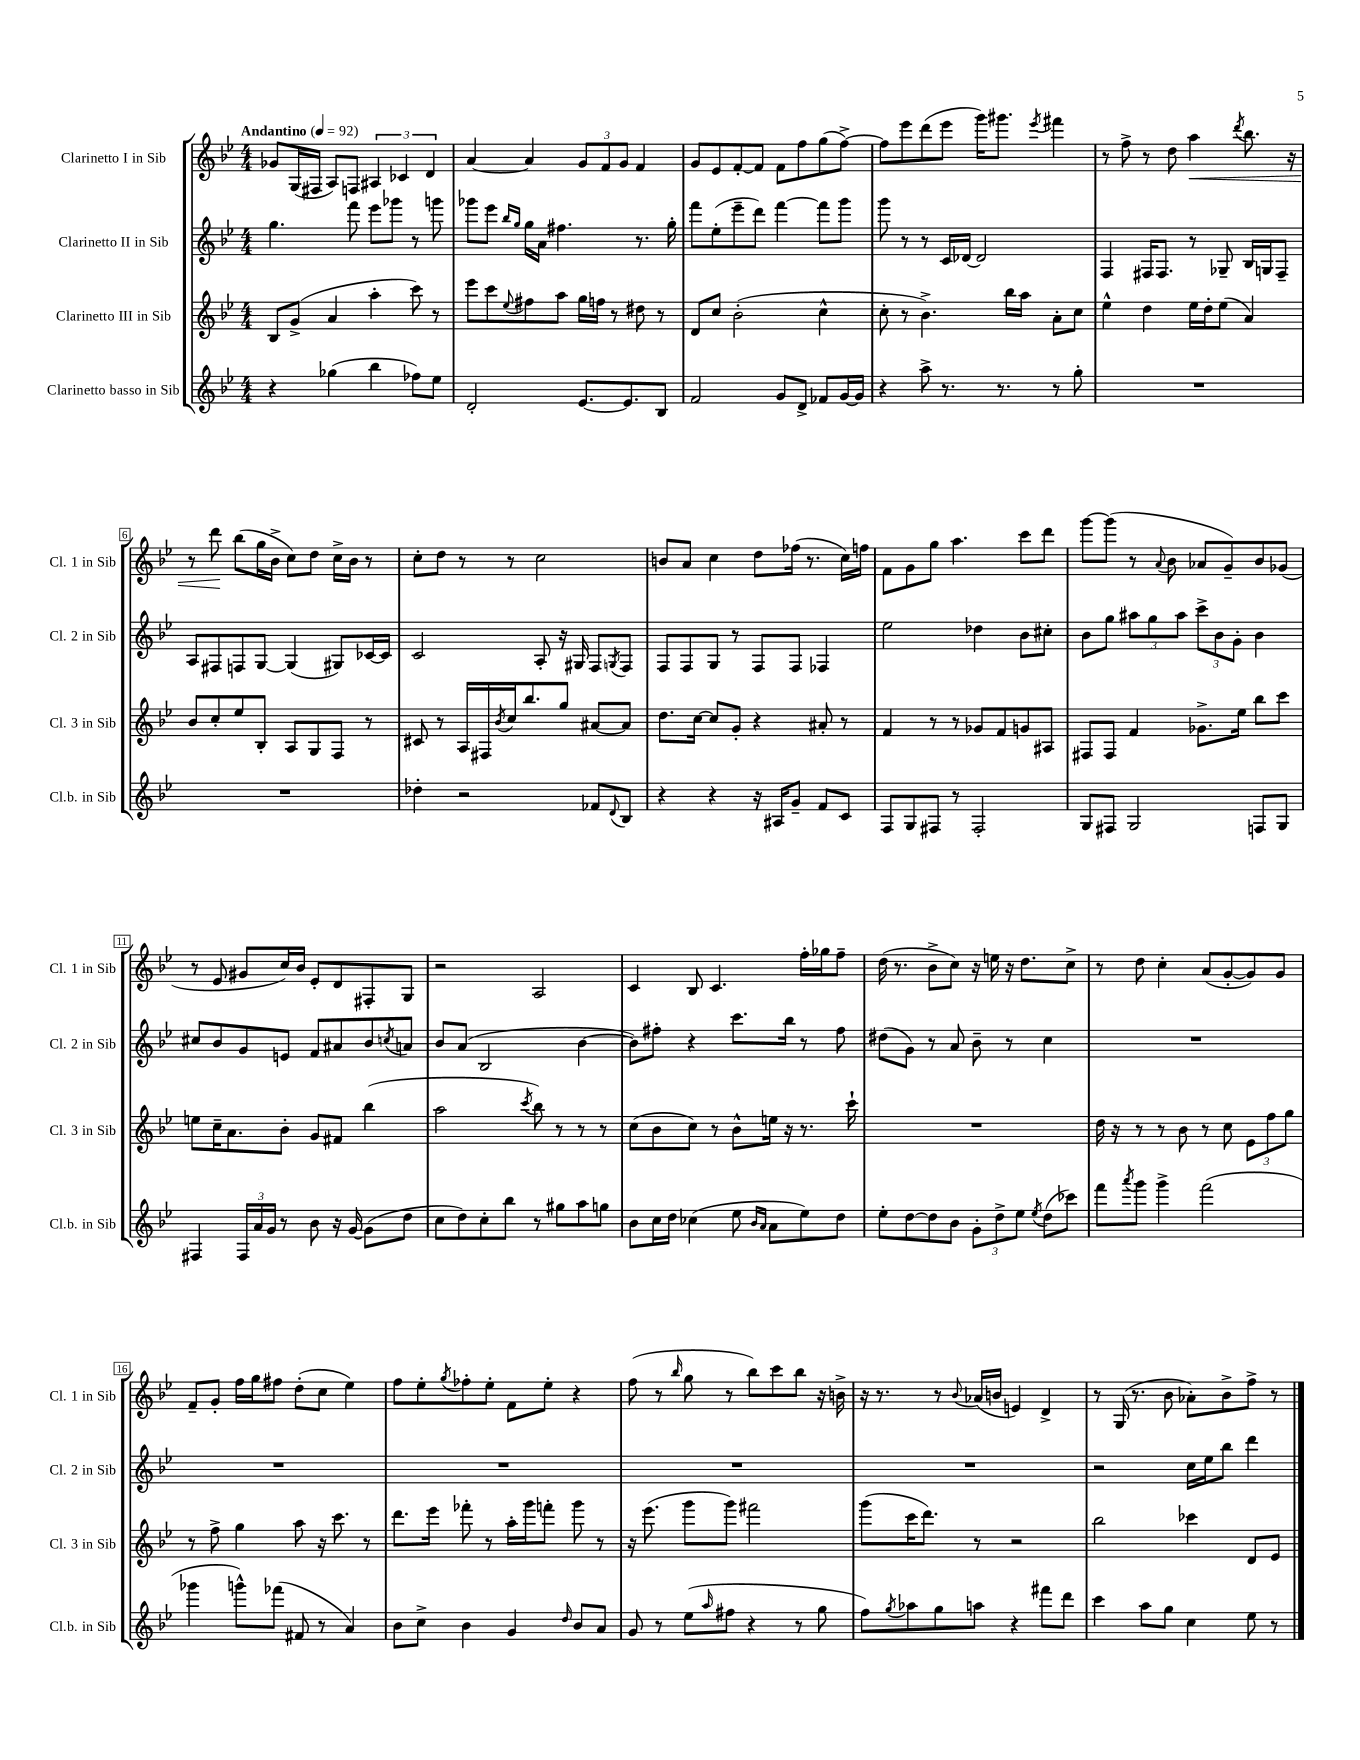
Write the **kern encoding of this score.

**kern	**kern	**kern	**kern
*staff4	*staff3	*staff2	*staff1
*clefG2	*clefG2	*clefG2	*clefG2
*k[b-e-]	*k[b-e-]	*k[b-e-]	*k[b-e-]
*M4/4	*M4/4	*M4/4	*M4/4
*MM92	*MM92	*MM92	*MM92
4r	8B-	4.gg	8g-
.	(8g^	.	(16G
.	.	.	16F#
(4gg-	4a	.	8A)
.	.	8fff	8F
4bb-	4aa'	8eee-	6A#
.	.	8ggg-	.
.	.	.	6c-
8ff-)	8ccc)	8r	.
.	.	.	6d
8ee-	8r	8ggg	.
=	=	=	=
2d'	8eee-	8ggg-	[4a
.	8ccc	8eee-	.
.	.	16qqbb-	.
.	8qqee-	16qqgg	.
.	8ff#	16gg	4a]
.	.	16a	.
.	8aa	4.ff#	.
[8.e-	16gg	.	12g
.	16ff	.	.
.	.	.	12f
.	8r	.	.
.	.	.	12g
8.e-]	.	.	.
.	8dd#	8.r	4f
8B-	8r	.	.
.	.	16gg'	.
=	=	=	=
2f	8d	8fff	8g
.	8cc	(8ee-'	8e-
.	(2b-'	8eee-~	[8f'
.	.	8ddd)	8f]
8g	.	[4fff	8f
8d^	.	.	8ff
8f-	4cc^^	8fff]	(8gg
[16g	.	8ggg	[8ff^)
16g]	.	.	.
=	=	=	=
4r	8cc'	8ggg	8ff]
.	8r	8r	8eee-
8aa^	4.b-^)	8r	(8ddd
8.r	.	16c	8eee-
.	.	[16d-	.
.	.	2d-]	16ggg)
8.r	.	.	8.ggg#
.	16bb-	.	.
.	16aa	.	.
.	.	.	8qeee-
8r	8a'	.	4fff#
8gg'	8cc	.	.
=	=	=	=
1r	4ee-^^	4F	8r
.	.	.	8ff^
.	4dd	16F#	8r
.	.	8.F#	.
.	.	.	8dd
.	16ee-	8r	4aa
.	16dd'	.	.
.	(8ee-	8G-~	.
.	.	.	8qddd
.	4a)	16B-	8.bb-
.	.	16G	.
.	.	8F#~	.
.	.	.	16r
=	=	=	=
1r	8b-	8A	8r
.	8cc'	8F#	8ddd
.	8ee-	8F	(8bb-
.	8B-'	[8G	16gg
.	.	.	16b-^
.	8A	(4G]	8cc)
.	8G	.	8dd
.	8F	8G#)	16cc^
.	.	.	16b-
.	8r	[16c-	8r
.	.	16c-]	.
=	=	=	=
4dd-'	8c#	2c	8cc'
.	8r	.	8dd
2r	16A	.	8r
.	16F#	.	.
.	8qb-	.	.
.	16cc	.	8r
.	8.bb-	.	.
.	.	8A'	2cc
.	8gg	16r	.
.	.	16G#	.
8f-	[8a#	8F	.
8qqd	.	8qG	.
8B-	8a#]	8F	.
=	=	=	=
4r	8.dd	8F	8b
.	.	8F	8a
.	[16cc	.	.
4r	8cc]	8G	4cc
.	8g'	8r	.
16r	4r	8F	8dd
16A#	.	.	.
8g~	.	8F	(16ff-
.	.	.	8.r
8f	8a#'	4F-	.
8c	8r	.	16cc)
.	.	.	16ff
=	=	=	=
8F	4f	2ee-	8f
8G	.	.	8g
8F#	8r	.	8gg
8r	8r	.	4.aa
2F#'	8g-	4dd-	.
.	8f	.	.
.	8g	8b-	8ccc
.	8A#	8cc#'	8ddd
=	=	=	=
8G	8F#	8b-	[8ggg
8F#	8F#	8gg	(8ggg]
2G	4f	12aa#	8r
.	.	12gg	.
.	.	.	8qqa
.	.	.	8b-
.	.	12aa#	.
.	8.g-^	12ccc^	8a-
.	.	12b-	.
.	.	.	8g~)
.	.	12g'	.
.	16ee-	.	.
8F	8bb-	4b-	8b-
8G	8ccc	.	(8g-
=	=	=	=
4F#	8ee	8cc#	8r
.	16cc~	8b-	8e-
.	8.a	.	.
24F#	.	8g	8g#
24a	.	.	.
24g	.	.	.
8r	8b-'	8e	16cc)
.	.	.	16b-
8b-	8g	8f	8e-'
16r	8f#	8a#	8d
[16g	.	.	.
(8g]	(4bb-	8b-	8F#'
.	.	8qcc	.
8dd	.	8a	8G
=	=	=	=
8cc	2aa	8b-	2r
8dd)	.	(8a	.
8cc'	.	2B-	.
8bb-	.	.	.
.	8qccc	.	.
8r	8bb-)	.	2A
8gg#	8r	.	.
8aa	8r	[4b-	.
8gg	8r	.	.
=	=	=	=
8b-	(8cc	8b-])	4c
16cc	8b-	8ff#'	.
16dd	.	.	.
(4cc-	8cc)	4r	8B-
.	8r	.	4.c
8ee-	8b-^^	8.ccc	.
16qqb-	.	.	.
16qqa	.	.	.
8a	16ee	.	.
.	16r	16bb-	.
8ee-)	8.r	8r	16ff'
.	.	.	16gg-
8dd	.	8ff#	8ff~
.	16ccc`	.	.
=	=	=	=
8ee-'	1r	(8dd#	(16dd
.	.	.	8.r
[8dd	.	8g)	.
8dd]	.	8r	8b-^
8b-	.	8a	8cc)
12g'	.	8b-~	16r
.	.	.	16ee
12dd^	.	.	.
.	.	8r	16r
12ee-	.	.	.
.	.	.	8.dd
8qee-	.	.	.
(8dd	.	4cc	.
8ccc-)	.	.	8cc^
=	=	=	=
8fff	16dd	1r	8r
.	16r	.	.
8qaaa	.	.	.
8ggg	8r	.	8dd
4ggg^	8r	.	4cc'
.	8b-	.	.
(2fff	8r	.	(8a
.	8cc	.	[8g'
.	12e-	.	8g])
.	12ff	.	.
.	.	.	8g
.	12gg	.	.
=	=	=	=
4ggg-	8r	1r	8f~
.	8ff^	.	8g'
8ggg^^)	4gg	.	16ff
.	.	.	16gg
(8fff-	.	.	8ff#
8f#	8aa	.	(8dd'
8r	16r	.	8cc
.	8.ccc	.	.
4a)	.	.	4ee-)
.	8r	.	.
=	=	=	=
8b-	8.ddd	1r	8ff
8cc^	.	.	8ee-'
.	16eee-	.	.
.	.	.	8qgg
4b-	8fff-'	.	8ff-'
.	8r	.	8ee-'
4g	16aa'	.	8f
.	16ggg	.	.
.	8fff'	.	8ee-'
16qqdd	.	.	.
8b-	8ggg	.	4r
8a	8r	.	.
=	=	=	=
8g	16r	1r	(8ff
.	(8.eee-	.	.
8r	.	.	8r
.	.	.	16qqbb-
(8ee-	8ggg	.	8gg
16qqaa	.	.	.
8ff#	8ggg)	.	8r
4r	2fff#	.	8bb-)
.	.	.	8ccc
8r	.	.	8bb-
8gg	.	.	16r
.	.	.	16b^
=	=	=	=
8ff)	(8ggg	1r	16r
.	.	.	8.r
8qgg	.	.	.
8aa-	16ccc	.	.
.	8.ddd)	.	.
8gg	.	.	8r
.	.	.	8qqb-
8aa	8r	.	(16a-
.	.	.	16b
4r	2r	.	4e)
8fff#	.	.	4d^
8ddd	.	.	.
=	=	=	=
4ccc	2bb-	2r	8r
.	.	.	(16G
.	.	.	8.r
8aa	.	.	.
8gg	.	.	8b-
4cc	4ccc-	16cc	8a-')
.	.	16ee-	.
.	.	8bb-	8b-^
8ee-	8d	4ddd	8ff^
8r	8e-	.	8r
==	==	==	==
*-	*-	*-	*-
